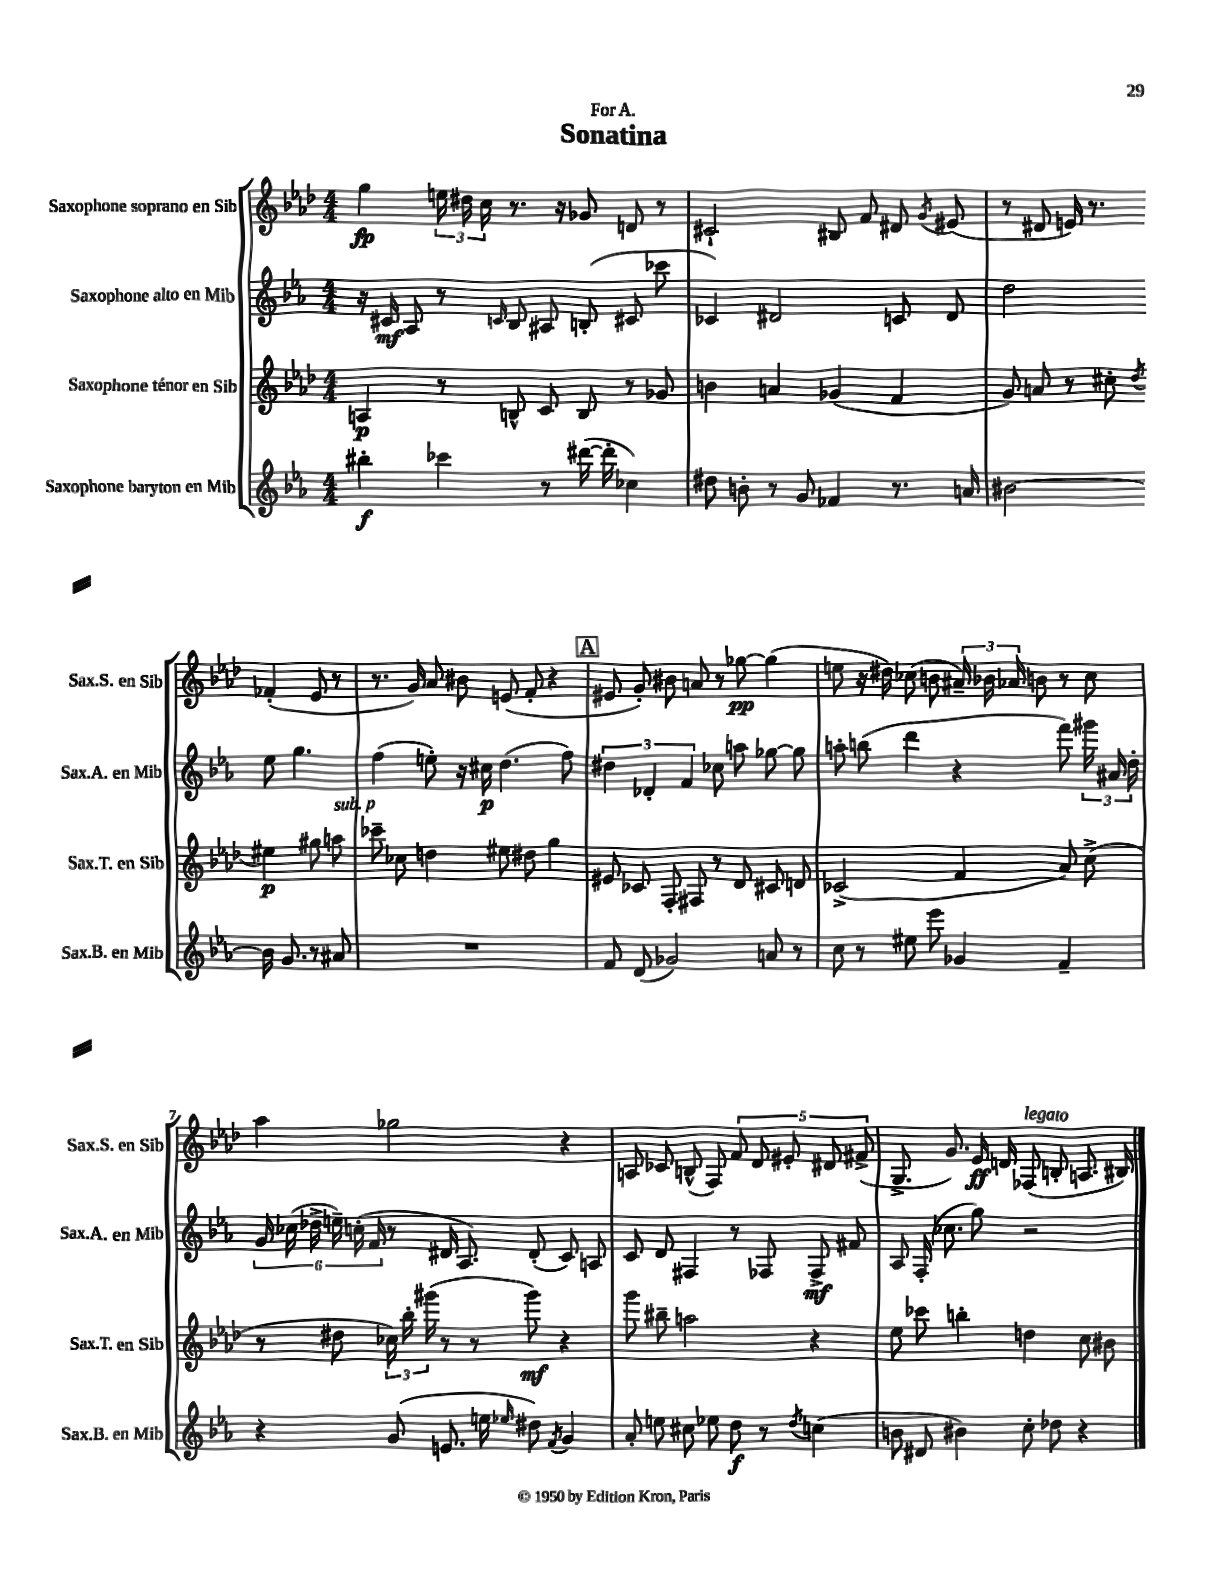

**kern	**kern	**kern	**kern
*staff4	*staff3	*staff2	*staff1
*clefG2	*clefG2	*clefG2	*clefG2
*k[b-e-a-]	*k[b-e-a-d-]	*k[b-e-a-]	*k[b-e-a-d-]
*M4/4	*M4/4	*M4/4	*M4/4
4bb#'	4A	16r	4gg
.	.	16c#	.
.	.	8A-	.
4ccc-	8r	8r	24ee
.	.	.	24dd#
.	.	.	24cc
.	.	16qqc	.
.	8B^^	8B-	8.r
8r	8c	8A#	.
.	.	.	16r
([16ddd#	8B	(8B'	8g-
16ddd#']	.	.	.
4cc-)	8r	8c#	8d
.	8g-	8ccc-	8r
=	=	=	=
8dd#	4b	4c-)	2c#`
8b'	.	.	.
8r	4a	2d#	.
8g	.	.	.
4f-	(4g-	.	8B#
.	.	.	8f
8.r	4f	8c	8d#
.	.	.	8qg
.	.	8d#	(8e#
16a	.	.	.
=	=	=	=
[2b#	8g)	2dd	8r
.	8a	.	8d#
.	8r	.	16e)
.	.	.	8.r
.	8cc#'	.	.
.	8qdd-	.	.
16b#]	4ee#	8ee-	(4f-'
8.g	.	.	.
.	.	4.gg	.
8r	8gg#	.	8e
8a#	8aa	.	8r
=	=	=	=
1r	8ccc-~	(4ff	8.r
.	8cc-	.	.
.	.	.	16g)
.	4dd	8ee')	8a-
.	.	16r	8b#
.	.	16cc#	.
.	8ee#	(4.dd	(8e
.	8dd#	.	8f'
.	4gg	.	4r
.	.	8ff)	.
=	=	=	=
8f	8e#	6dd#	8e#
(8d	8c-	.	8g')
.	.	6d-'	.
2g-)	8F'	.	8b#
.	.	6f	.
.	8F#	.	8a
.	8r	8cc-	8r
.	8d-	8aa	[8gg-
8a	8c#	[8gg-	(4gg-]
8r	8d	8gg-]	.
=	=	=	=
8cc	(2c-^	8aa'	8ee
8r	.	(8bb	16r
.	.	.	16dd#)
8ee#	.	4ddd	(8cc-
8eee-	.	.	8b
4g-	4f	4r	24a#~)
.	.	.	24b-
.	.	.	24a-
.	.	.	8b
4f~	8a-)	8fff)	8r
.	(8cc^	24ggg#	8cc-
.	.	24a#	.
.	.	24dd'	.
=	=	=	=
4r	8r	24g	4aa-
.	.	(24cc-	.
.	.	24dd-^	.
.	8dd#	24ee~)	.
.	.	(24cc'	.
.	.	24f	.
(8g	24cc-)	8r	2gg-
.	24bb-'	.	.
.	(24ggg#	.	.
8.e	8r	16d#	.
.	.	8.A-)	.
.	8r	.	.
16ee	.	.	.
16qqee-	.	.	.
8dd#)	8ggg#)	(8d#'	.
8qf	.	.	.
4g	4r	8c)	4r
.	.	8A	.
=	=	=	=
8a-'	8ggg	8c	8A
8ee	8bb#~	8d	8c-
8cc#	2aa	4F#	(8B^^
8ee-	.	.	8F)
8dd	.	8r	10f
.	.	.	10d-
8r	.	8F-	.
.	.	.	10e#'
8qdd	.	.	.
(4cc	4r	8F-^	.
.	.	.	10d#
.	.	8f#	.
.	.	.	(10f#^
=	=	=	=
8b	8ee-	8A-	8.G^
8d#	8ccc-	(16F'	.
.	.	8.cc-	8.g)
4b#)	4bb'	.	.
.	.	8gg)	16e-
.	.	.	16d
8cc'	4dd	2r	(8F-
8dd-	.	.	8B'
4r	8cc	.	8.A
.	8b#	.	.
.	.	.	16B#)
==	==	==	==
*-	*-	*-	*-
